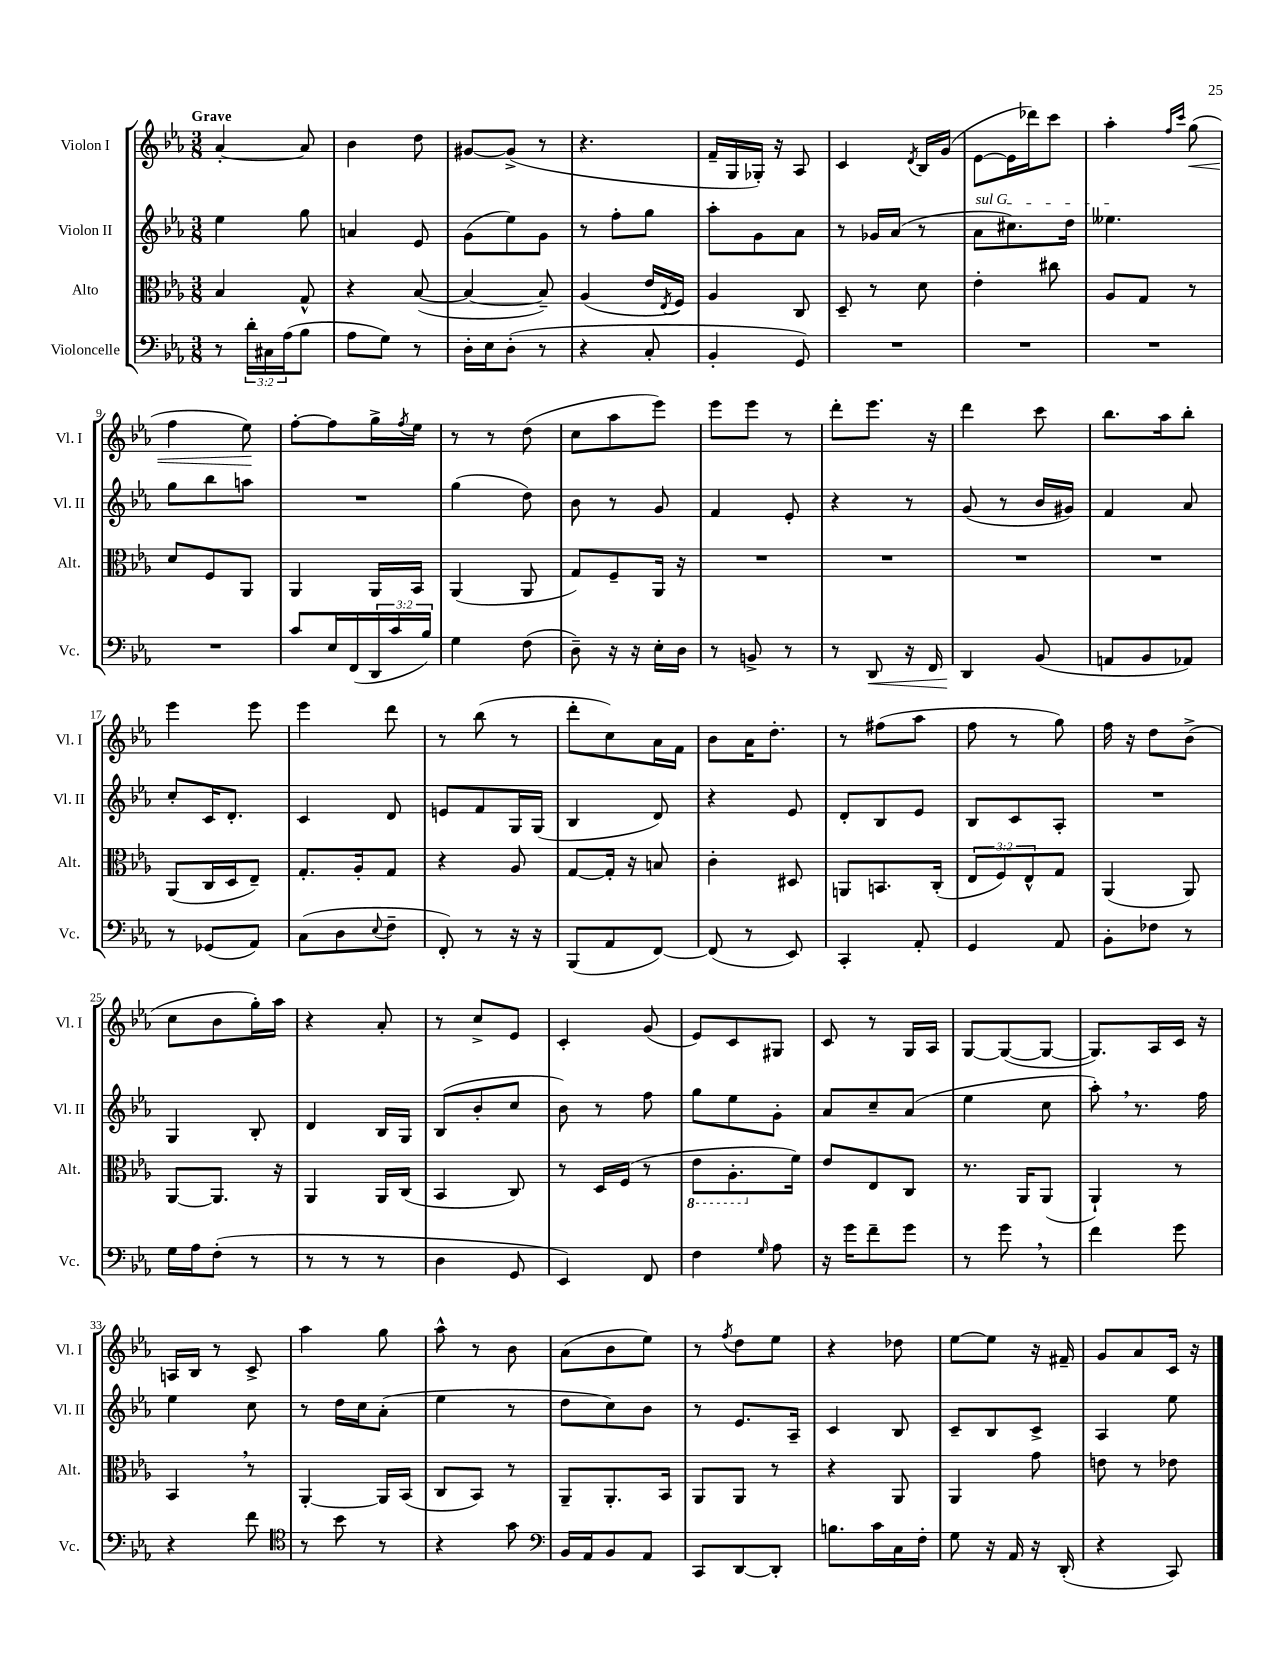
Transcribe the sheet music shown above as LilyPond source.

<<
\new StaffGroup <<
\new Staff = "s0" \with { instrumentName = "Violon I" shortInstrumentName = "Vl. I" } {
    \clef treble \key ees \major \numericTimeSignature \time 3/8 \tempo "Grave"
    aes'4~-. aes'8 |
    bes'4 d''8 |
    gis'8~ gis'8->( r8 |
    r4. |
    f'16-- g16 ges16-.) r16 aes8 |
    c'4 \acciaccatura { d'8 } bes16 g'16( |
    ees'8~ ees'16 des'''16) c'''8 |
    aes''4-. \grace { f''16 c'''16 } g''8\<( |
    f''4 ees''8\!) |
    f''8~-. f''8 g''16-> \acciaccatura { f''8 } ees''16 |
    r8 r8 d''8( |
    c''8 aes''8 ees'''8) |
    ees'''8 ees'''8 r8 |
    d'''8-. ees'''8. r16 |
    d'''4 c'''8 |
    bes''8. aes''16 bes''8-. |
    ees'''4 ees'''8 |
    ees'''4 d'''8 |
    r8 bes''8( r8 |
    d'''8-. c''8) aes'16 f'16 |
    bes'8 aes'16 d''8.-. |
    r8 fis''8( aes''8 |
    f''8 r8 g''8) |
    f''16 r16 d''8 bes'8->( |
    c''8 bes'8 g''16-.) aes''16 |
    r4 aes'8-. |
    r8 c''8-> ees'8 |
    c'4-. g'8( |
    ees'8) c'8 gis8 |
    c'8 r8 g16 aes16 |
    g8~ g8~( g8~ |
    g8.) aes16 c'16 r16 |
    a16 bes16 r8 c'8-> |
    aes''4 g''8 |
    aes''8-^ r8 bes'8 |
    aes'8( bes'8 ees''8) |
    r8 \acciaccatura { f''8 } d''8 ees''8 |
    r4 des''8 |
    ees''8~ ees''8 r16 fis'16-- |
    g'8 aes'8 c'16 r16 \bar "|." |
}
\new Staff = "s1" \with { instrumentName = "Violon II" shortInstrumentName = "Vl. II" } {
    \clef treble \key ees \major \numericTimeSignature \time 3/8
    ees''4 g''8 |
    a'4 ees'8 |
    g'8( ees''8) g'8 |
    r8 f''8-. g''8 |
    aes''8-. g'8 aes'8 |
    r8 ges'16 aes'16( r8 |
    \once \override TextSpanner.bound-details.left.text = \markup { \italic "sul G" } aes'8\startTextSpan cis''8.) d''16 |
    eeses''4.\stopTextSpan |
    g''8 bes''8 a''8 |
    R4. |
    g''4( d''8) |
    bes'8 r8 g'8 |
    f'4 ees'8-. |
    r4 r8 |
    g'8( r8 bes'16 gis'16) |
    f'4 aes'8 |
    c''8-. c'16 d'8.-. |
    c'4 d'8 |
    e'8 f'8 g16 g16( |
    bes4 d'8) |
    r4 ees'8 |
    d'8-. bes8 ees'8 |
    bes8 c'8 aes8-. |
    R4. |
    g4 bes8-. |
    d'4 bes16 g16 |
    bes8( bes'8-. c''8 |
    bes'8) r8 f''8 |
    g''8 ees''8 g'8-. |
    aes'8 c''8-- aes'8( |
    ees''4 c''8 |
    aes''8-.) \breathe r8. f''16 |
    ees''4 c''8 |
    r8 d''16 c''16 aes'8-.( |
    ees''4 r8 |
    d''8 c''8) bes'8 |
    r8 ees'8. aes16-- |
    c'4 bes8 |
    c'8-- bes8 c'8-> |
    aes4 ees''8 \bar "|." |
}
\new Staff = "s2" \with { instrumentName = "Alto" shortInstrumentName = "Alt." } {
    \clef alto \key ees \major \numericTimeSignature \time 3/8 \override Staff.TupletNumber.text = #tuplet-number::calc-fraction-text
    bes4 g8-^ |
    r4 bes8~( |
    bes4~ bes8--) |
    aes4( ees'16 \acciaccatura { ees8 } f16) |
    aes4 c8 |
    d8-- r8 d'8 |
    ees'4-. cis''8 |
    aes8 g8 r8 |
    d'8 f8 aes,8 |
    aes,4 aes,16 bes,16 |
    aes,4( aes,8 |
    g8) f8-- aes,16 r16 |
    R4. |
    R4. |
    R4. |
    R4. |
    aes,8( c16 d16 ees8--) |
    g8.-. aes16-. g8 |
    r4 aes8 |
    g8~ g16-. r16 b8 |
    c'4-. dis8 |
    a,8 b,8. c16-.( |
    \tuplet 3/2 { ees8 f8) ees8-^ } g8 |
    aes,4( aes,8) |
    aes,8~ aes,8. r16 |
    aes,4 aes,16 c16( |
    bes,4 c8) |
    r8 d16 f16( r8 |
    \ottava #-1 ees8 aes,8.-. \ottava #0 f'16) |
    ees'8 ees8 c8 |
    r8. aes,16 aes,8( |
    aes,4-!) r8 |
    bes,4 \breathe r8 |
    aes,4~-. aes,16 bes,16( |
    c8 bes,8) r8 |
    aes,8-- aes,8.-. bes,16 |
    aes,8 aes,8 r8 |
    r4 aes,8 |
    aes,4 g'8 |
    e'8 r8 ees'8 \bar "|." |
}
\new Staff = "s3" \with { instrumentName = "Violoncelle" shortInstrumentName = "Vc." } {
    \clef bass \key ees \major \numericTimeSignature \time 3/8 \override Staff.TupletNumber.text = #tuplet-number::calc-fraction-text
    r8 \tuplet 3/2 { d'16-. cis16 aes16( } bes8 |
    aes8 g8) r8 |
    d16-. ees16 d8-.( r8 |
    r4 c8-. |
    bes,4-. g,8) |
    R4. |
    R4. |
    R4. |
    R4. |
    c'8 ees16 f,16( \tuplet 3/2 { d,16 c'16 bes16) } |
    g4 f8( |
    d8--) r16 r16 ees16-. d16 |
    r8 b,8-> r8 |
    r8 d,8\< r16 f,16 |
    d,4\! bes,8( |
    a,8 bes,8 aes,8) |
    r8 ges,8( aes,8) |
    c8( d8 \appoggiatura { ees8 } f8-- |
    f,8-.) r8 r16 r16 |
    bes,,8( aes,8 f,8~) |
    f,8( r8 ees,8) |
    c,4-. aes,8-. |
    g,4 aes,8 |
    bes,8-. fes8 r8 |
    g16 aes16 f8-.( r8 |
    r8 r8 r8 |
    d4 g,8 |
    ees,4) f,8 |
    f4 \grace { g16 } aes8 |
    r16 g'16 f'8-- g'8 |
    r8 g'8 \breathe r8 |
    f'4 g'8 |
    r4 f'8 |
    \clef tenor r8 bes'8 r8 |
    r4 g'8 |
    \clef bass bes,16 aes,16 bes,8 aes,8 |
    c,8 d,8~ d,8-. |
    b8. c'16 c16 f16-. |
    g8 r16 aes,16 r16 d,16-.( |
    r4 c,8) \bar "|." |
}
>>
>>
